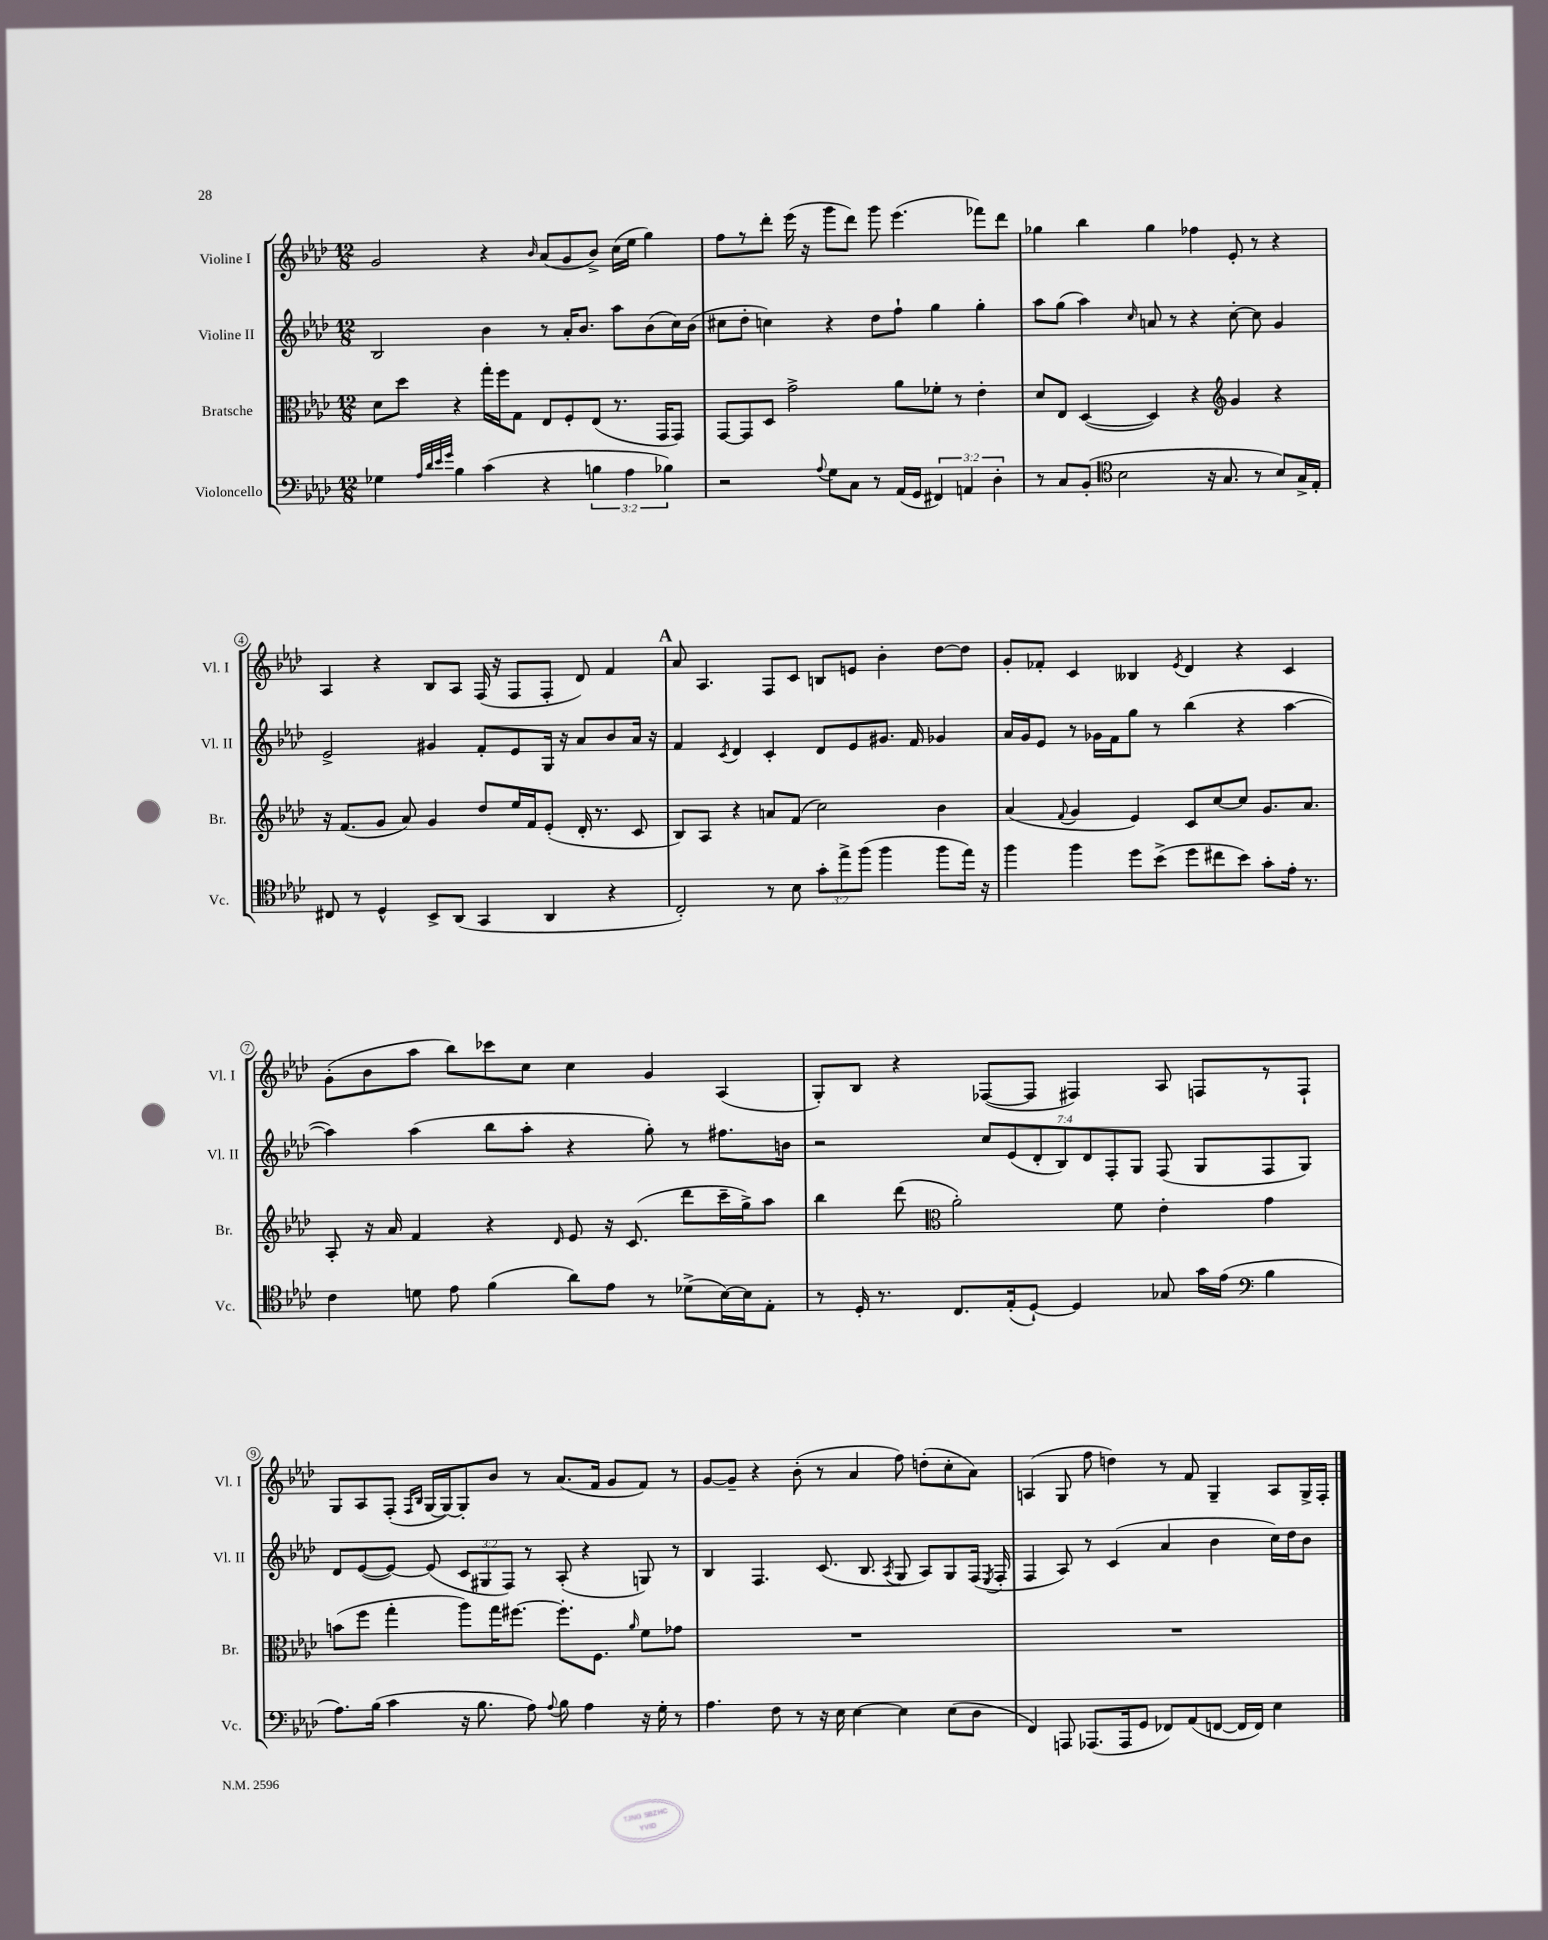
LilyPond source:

<<
\new StaffGroup <<
\new Staff = "s0" \with { instrumentName = "Violine I" shortInstrumentName = "Vl. I" } {
    \clef treble \key aes \major \numericTimeSignature \time 12/8
    \autoBeamOff g'2 r4 \grace { bes'16 } aes'8[( g'8 bes'8]->) c''16[( ees''16] g''4) |
    f''8[ r8 des'''8]-. ees'''16( r16 g'''8[ des'''8]) g'''8 ees'''4.( fes'''8[) des'''8] |
    ges''4 bes''4 ges''4 fes''4 ees'8-. r8 r4 |
    aes4 r4 bes8[ aes8] f16( r16 f8[ f8]-. des'8) f'4 |
    \mark \markup { \bold "A" } aes'8 aes4. f8[ c'8] b8[ e'8] bes'4-. des''8[~ des''8] |
    g'8[-. fes'8]-. c'4 beses4 \acciaccatura { ees'8 } des'4 r4 c'4 |
    g'8[-.( bes'8 aes''8] bes''8[) ces'''8 c''8] c''4 g'4 aes4( |
    g8[-.) bes8] r4 fes8[~( fes8] fis4) aes8 f8[ r8 f8]-! |
    g8[ aes8 f8]-.( \grace { f16[ bes16] } g16[~ g16~) g8-. bes'8] r8 aes'8.[( f'16] g'8[ f'8]) r8 |
    g'8[~ g'8]-- r4 bes'8-.( r8 aes'4 f''8) d''8[-.( c''8-. aes'8]) |
    a4( g8 f''8 d''4) r8 f'8 g4-- a8[ g16-> f16]-. \bar "|." |
}
\new Staff = "s1" \with { instrumentName = "Violine II" shortInstrumentName = "Vl. II" } {
    \clef treble \key aes \major \numericTimeSignature \time 12/8 \override Staff.TupletNumber.text = #tuplet-number::calc-fraction-text
    \autoBeamOff bes2 bes'4 r8 aes'16[-. bes'8.] aes''8[ bes'8( c''16) bes'16]( |
    cis''8[ des''8]-. c''4) r4 des''8[ f''8]-! g''4 g''4-. |
    aes''8[ g''8]( aes''4) \grace { c''16 } a'8 r8 r4 c''8~-. c''8 g'4 |
    ees'2-> gis'4 f'8[-. ees'8 g16] r16 aes'8[ bes'8 aes'16] r16 |
    \mark \markup { \bold "A" } f'4 \acciaccatura { c'8 } des'4 c'4-. des'8[ ees'8 gis'8.] f'16 ges'4 |
    aes'16[ g'16 ees'8] r8 ges'16[ f'16 g''8] r8 bes''4( r4 aes''4~ |
    aes''4) aes''4( bes''8[ aes''8]-. r4 g''8-.) r8 fis''8.[ b'16] |
    r2 \tuplet 7/4 { c''8[ ees'8( des'8-. bes8) des'8 f8-. g8] } f8( g8[ f8 g8]) |
    des'8[ ees'8~( ees'8]~) ees'8( \tuplet 3/2 { c'8[ gis8 f8]) } r8 aes8-.( r4 g8) r8 |
    bes4 f4. c'8.( bes8. \acciaccatura { aes8 } g8 aes8[) g8 f16]( \acciaccatura { ees8 } f16-. |
    f4 aes8) r8 c'4( aes'4 bes'4 c''16[) des''16 bes'8] \bar "|." |
}
\new Staff = "s2" \with { instrumentName = "Bratsche" shortInstrumentName = "Br." } {
    \clef alto \key aes \major \numericTimeSignature \time 12/8
    \autoBeamOff des'8[ des''8] r4 g''16[-. f''16 g8] ees8[ f8-. ees8]( r8. g,16[ g,8]) |
    g,8[~ g,8 des8] g'2-> aes'8[ fes'8]-. r8 ees'4-. |
    des'8[ ees8] des4~( des4) r4 \clef treble g'4 r4 |
    r16 f'8.[( g'8] aes'8) g'4 des''8[ ees''16 f'16 ees'8]-.( des'16-. r8. c'8 |
    \mark \markup { \bold "A" } bes8[) aes8] r4 a'8[ f'8]( c''2) bes'4 |
    aes'4( \appoggiatura { f'8 } g'4 ees'4) c'8[ c''8~ c''8] g'8.[ aes'8.] |
    aes8-. r16 aes'16 f'4 r4 \grace { des'16 } ees'8 r16 c'8.( des'''8[ c'''16-- g''16->) aes''8] |
    bes''4 des'''8( \clef alto aes'2-.) f'8 ees'4-. g'4 |
    b'8[( f''8] g''4-. aes''8[) g''16 fis''8.]~ fis''8.[-. f8.] \grace { aes'16 } f'8[ ges'8] |
    R1. |
    R1. \bar "|." |
}
\new Staff = "s3" \with { instrumentName = "Violoncello" shortInstrumentName = "Vc." } {
    \clef bass \key aes \major \numericTimeSignature \time 12/8 \override Staff.TupletNumber.text = #tuplet-number::calc-fraction-text
    \autoBeamOff ges4 \grace { aes32[ des'32 ees'32 g'32] } bes4 c'4( r4 \tuplet 3/2 { b4 aes4 bes4) } |
    r2 \appoggiatura { aes8 } g8[ c8] r8 aes,16[( g,16] \tuplet 3/2 { fis,4) a,4 des4-. } |
    r8 c8[ bes,8]-.( \clef tenor bes2 r16 g8. r8 bes8[) g16-> ees16]-. |
    cis8 r8 des4-^ bes,8[-> aes,8]( g,4 aes,4 r4 |
    \mark \markup { \bold "A" } c2-.) r8 bes8 \tuplet 3/2 { g'8[-. ees''8-> f''8]( } f''4 f''8[ ees''16]) r16 |
    f''4 f''4 des''8[ bes'8]->( des''8[ cis''8 bes'8]) g'8[-. ees'16]-. r8. |
    c'4 d'8 ees'8 f'4( aes'8[) ees'8] r8 des'8[->( bes16~) bes16 ees8]-. |
    r8 des16-. r8. c8.[ ees16-.( des8]~-!) des4 ges8 g'16[ ees'16]( \clef bass bes4 |
    aes8.[) bes16]( c'4 r16 bes8. aes8) \appoggiatura { aes8 } bes8 aes4 r16 g16-. r8 |
    aes4. f8 r8 r16 ees16 ees4~ ees4 ees8[( des8] |
    f,4) a,,8 aes,,8.[( aes,,16 g,8] fes,8[) aes,8( f,8]~ f,16[ f,16]) ees4 \bar "|." |
}
>>
>>
\layout { \context { \Score \override BarNumber.stencil = #(make-stencil-circler 0.1 0.3 ly:text-interface::print) } }
